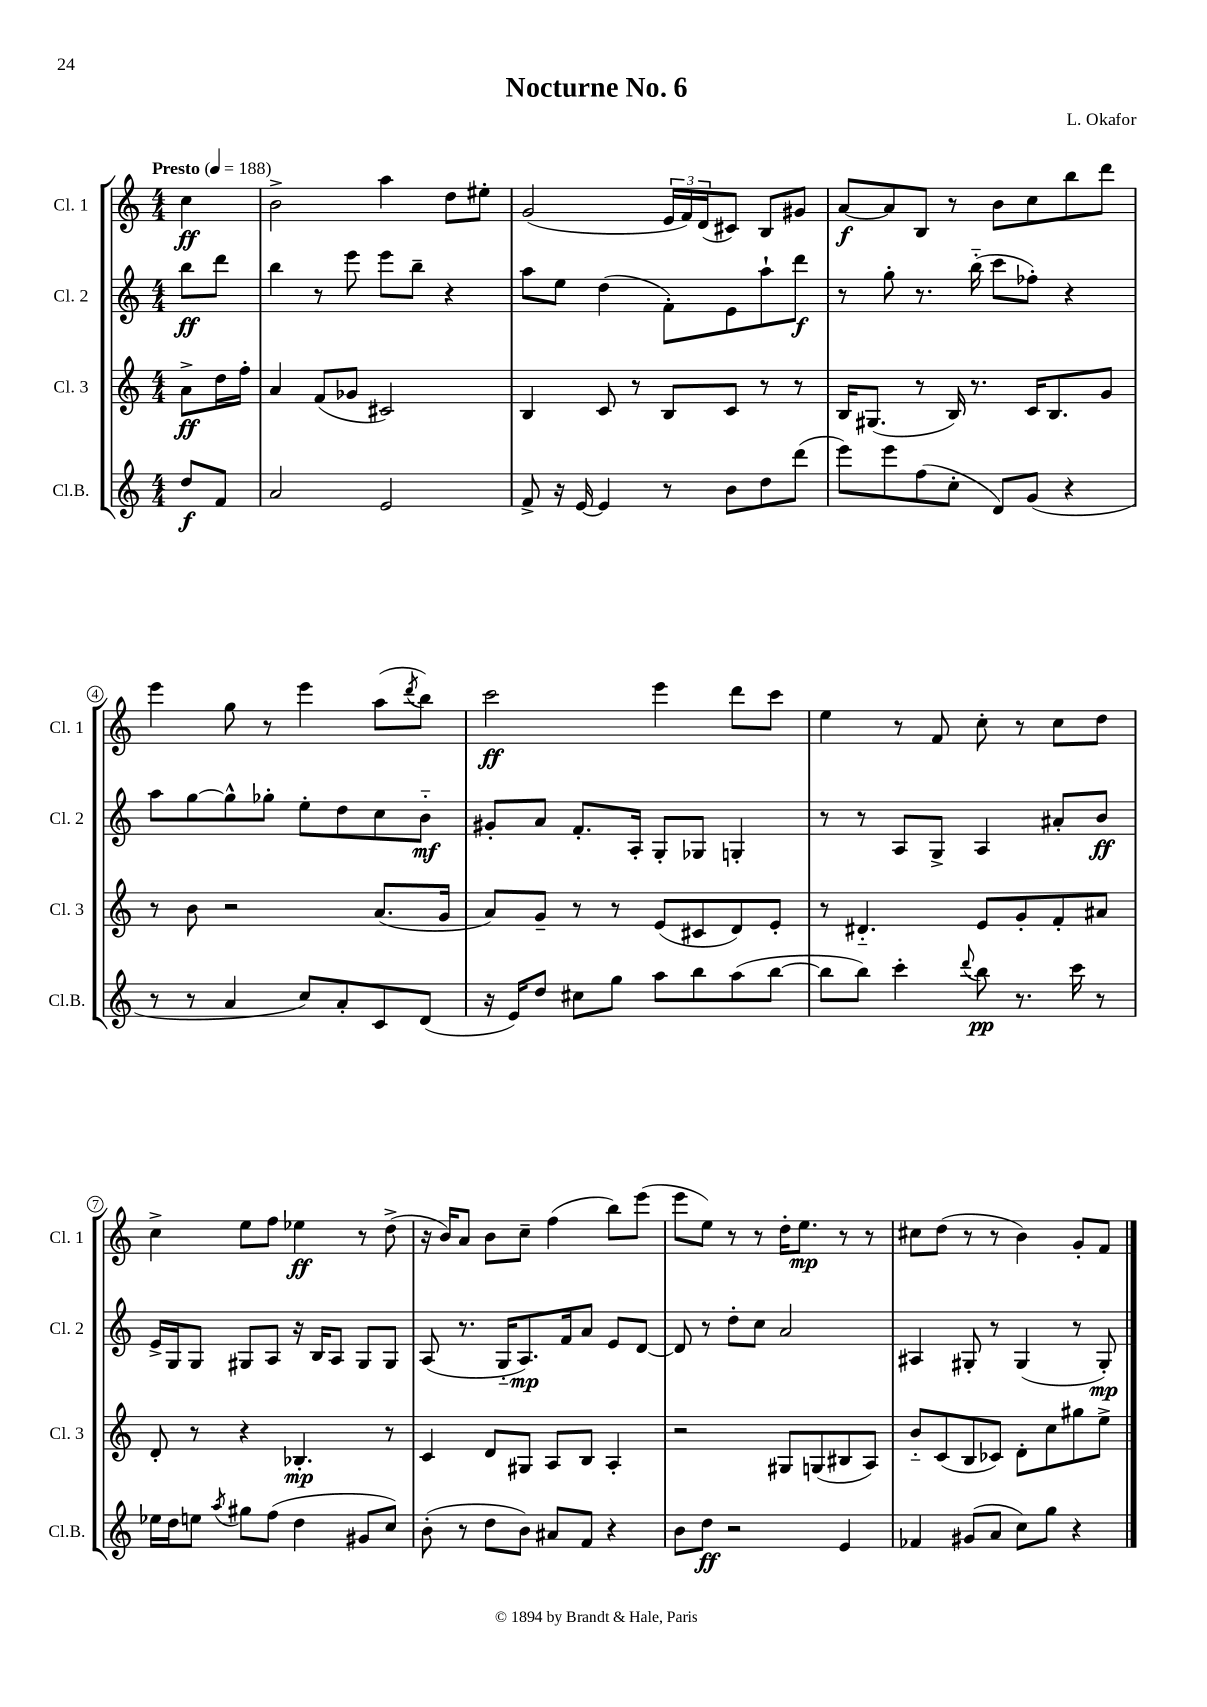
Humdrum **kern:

**kern	**dynam	**kern	**dynam	**kern	**dynam	**kern	**dynam
*part4	*part4	*part3	*part3	*part2	*part2	*part1	*part1
*staff4	*staff4	*staff3	*staff3	*staff2	*staff2	*staff1	*staff1
*I"Cl.B.	*	*I"Cl. 3	*	*I"Cl. 2	*	*I"Cl. 1	*
*I'Cl.B.	*	*I'Cl. 3	*	*I'Cl. 2	*	*I'Cl. 1	*
*clefG2	*	*clefG2	*	*clefG2	*	*clefG2	*
*k[]	*	*k[]	*	*k[]	*	*k[]	*
*M4/4	*	*M4/4	*	*M4/4	*	*M4/4	*
*MM188	*	*MM188	*	*MM188	*	*MM188	*
=	=	=	=	=	=	=	=
!	!	!	!	!	!	!LO:TX:a:B:t=Presto	!
8dd/L	f	8a^\L	ff	8bb\L	ff	4cc\	ff
8f/J	.	16dd\L	.	8ddd\J	.	.	.
.	.	16ff'\JJ	.	.	.	.	.
=1	=1	=1	=1	=1	=1	=1	=1
2a/	.	4a/	.	4bb\	.	2b^\	.
.	.	(8f/L	.	8r	.	.	.
.	.	8g-X/J	.	8eee\	.	.	.
2e/	.	2c#X/)	.	8eee\L	.	4aa\	.
.	.	.	.	8bb~\J	.	.	.
.	.	.	.	4r	.	8dd\L	.
.	.	.	.	.	.	8ee#X'\J	.
=2	=2	=2	=2	=2	=2	=2	=2
8f^/	.	4B/	.	8aa\L	.	(2g/	.
16r	.	.	.	8ee\J	.	.	.
[16e/	.	.	.	.	.	.	.
4e/]	.	8c/	.	(4dd\	.	.	.
.	.	8r	.	.	.	.	.
8r	.	8B/L	.	8f'\L)	.	24e/LL	.
.	.	.	.	.	.	24f/)	.
.	.	.	.	.	.	(24d/J	.
8b\L	.	8c/J	.	8e\	.	8c#X/J)	.
8dd\	.	8r	.	8aa`\	.	8B/L	.
(8ddd\J	.	8r	.	8ddd\J	f	8g#X/J	.
=3	=3	=3	=3	=3	=3	=3	=3
8eee\L)	.	16B/KL	.	8r	.	[8a/L	f
.	.	(8.G#X/J	.	.	.	.	.
8eee\	.	.	.	8gg'\	.	8a/]	.
(8ff\	.	8r	.	8.r	.	8B/J	.
8cc'\J	.	16B/)	.	.	.	8r	.
.	.	8.r	.	(16bb\	.	.	.
8d/L)	.	.	.	8ccc\L	.	8b\L	.
(8g/J	.	16c/KL	.	8ff-X'\J)	.	8cc\	.
.	.	8.B/	.	.	.	.	.
4r	.	.	.	4r	.	8bb\	.
.	.	8g/J	.	.	.	8ddd\J	.
!!LO:LB:g=z
=4	=4	=4	=4	=4	=4	=4	=4
8r	.	8r	.	8aa\L	.	4eee\	.
8r	.	8b\	.	[8gg\	.	.	.
4a/	.	2r	.	8gg^^\]	.	8gg\	.
.	.	.	.	8gg-X'\J	.	8r	.
8cc/L)	.	.	.	8ee'\L	.	4eee\	.
8a'/	.	.	.	8dd\	.	.	.
8c/	.	(8.a/L	.	8cc\	.	(8aa\L	.
.	.	.	.	.	.	8qddd/	.
(8d/J	.	.	.	8b\J	mf	8bb\J)	.
.	.	16g/Jk	.	.	.	.	.
=5	=5	=5	=5	=5	=5	=5	=5
16r	.	8a/L)	.	8g#X'/L	.	2ccc\	ff
16e/KL)	.	.	.	.	.	.	.
8dd/J	.	8g~/J	.	8a/J	.	.	.
8cc#X\L	.	8r	.	8.f'/L	.	.	.
8gg\J	.	8r	.	.	.	.	.
.	.	.	.	16A'/Jk	.	.	.
8aa\L	.	(8e/L	.	8G'/L	.	4eee\	.
8bb\	.	8c#X/	.	8G-X/J	.	.	.
(8aa\	.	8d/)	.	4Gn'/	.	8ddd\L	.
[8bb\J	.	8e'/J	.	.	.	8ccc\J	.
=6	=6	=6	=6	=6	=6	=6	=6
8bb\L]	.	8r	.	8r	.	4ee\	.
8bb\J)	.	4.d#X/	.	8r	.	.	.
4ccc'\	.	.	.	8A/L	.	8r	.
.	.	.	.	8G^/J	.	8f/	.
8qqddd/	.	.	.	.	.	.	.
8bb\	pp	8e/L	.	4A/	.	8cc'\	.
8.r	.	8g'/	.	.	.	8r	.
.	.	8f'/	.	8a#X'/L	.	8cc\L	.
16ccc\	.	.	.	.	.	.	.
8r	.	8a#X/J	.	8b/J	ff	8dd\J	.
!!LO:LB:g=z
=7	=7	=7	=7	=7	=7	=7	=7
16ee-X\LL	.	8d'/	.	16e^/LL	.	4cc^\	.
16dd\J	.	.	.	16G/J	.	.	.
8een\J	.	8r	.	8G/J	.	.	.
8qaa/	.	.	.	.	.	.	.
8gg#X\L	.	4r	.	8G#X/L	.	8ee\L	.
(8ff\J	.	.	.	8A/J	.	8ff\J	.
4dd\	.	4.B-X'/	mp	16r	.	4ee-X\	ff
.	.	.	.	16B/KL	.	.	.
.	.	.	.	8A/J	.	.	.
8g#X/L	.	.	.	8G#/L	.	8r	.
8cc/J)	.	8r	.	8G#/J	.	(8dd^\	.
=8	=8	=8	=8	=8	=8	=8	=8
(8b'\	.	4c/	.	(8A/	.	16r	.
.	.	.	.	.	.	16b/KL)	.
8r	.	.	.	8.r	.	8a/J	.
8dd\L	.	8d/L	.	.	.	8b\L	.
.	.	.	.	16G/KL	.	.	.
8b\J)	.	8G#X/J	.	8.A/)	mp	8cc~\J	.
8a#X/L	.	8A/L	.	.	.	(4ff\	.
.	.	.	.	16f/k	.	.	.
8f/J	.	8B/J	.	8a/J	.	.	.
4r	.	4A'/	.	8e/L	.	8bb\L)	.
.	.	.	.	[8d/J	.	(8eee\J	.
=9	=9	=9	=9	=9	=9	=9	=9
8b\L	.	2r	.	8d/]	.	8eee\L	.
8dd\J	ff	.	.	8r	.	8ee\J)	.
2r	.	.	.	8dd'\L	.	8r	.
.	.	.	.	8cc\J	.	8r	.
.	.	8G#X/L	.	2a/	.	16dd'\KL	.
.	.	.	.	.	.	8.ee\J	mp
.	.	(8Gn/	.	.	.	.	.
4e/	.	8B#X/	.	.	.	8r	.
.	.	8A/J)	.	.	.	8r	.
=10	=10	=10	=10	=10	=10	=10	=10
4f-X/	.	8b/L	.	4A#X/	.	8cc#X\L	.
.	.	(8c/	.	.	.	(8dd\J	.
(8g#X/L	.	8B/	.	8G#X'/	.	8r	.
8a/J	.	8c-X/J)	.	8r	.	8r	.
8cc\L)	.	8d'\L	.	(4G#/	.	4b\)	.
8gg\J	.	8cc\	.	.	.	.	.
4r	.	8gg#X\	.	8r	.	8g'/L	.
.	.	8ee^\J	.	8G#'/)	mp	8f/J	.
==	==	==	==	==	==	==	==
*-	*-	*-	*-	*-	*-	*-	*-
